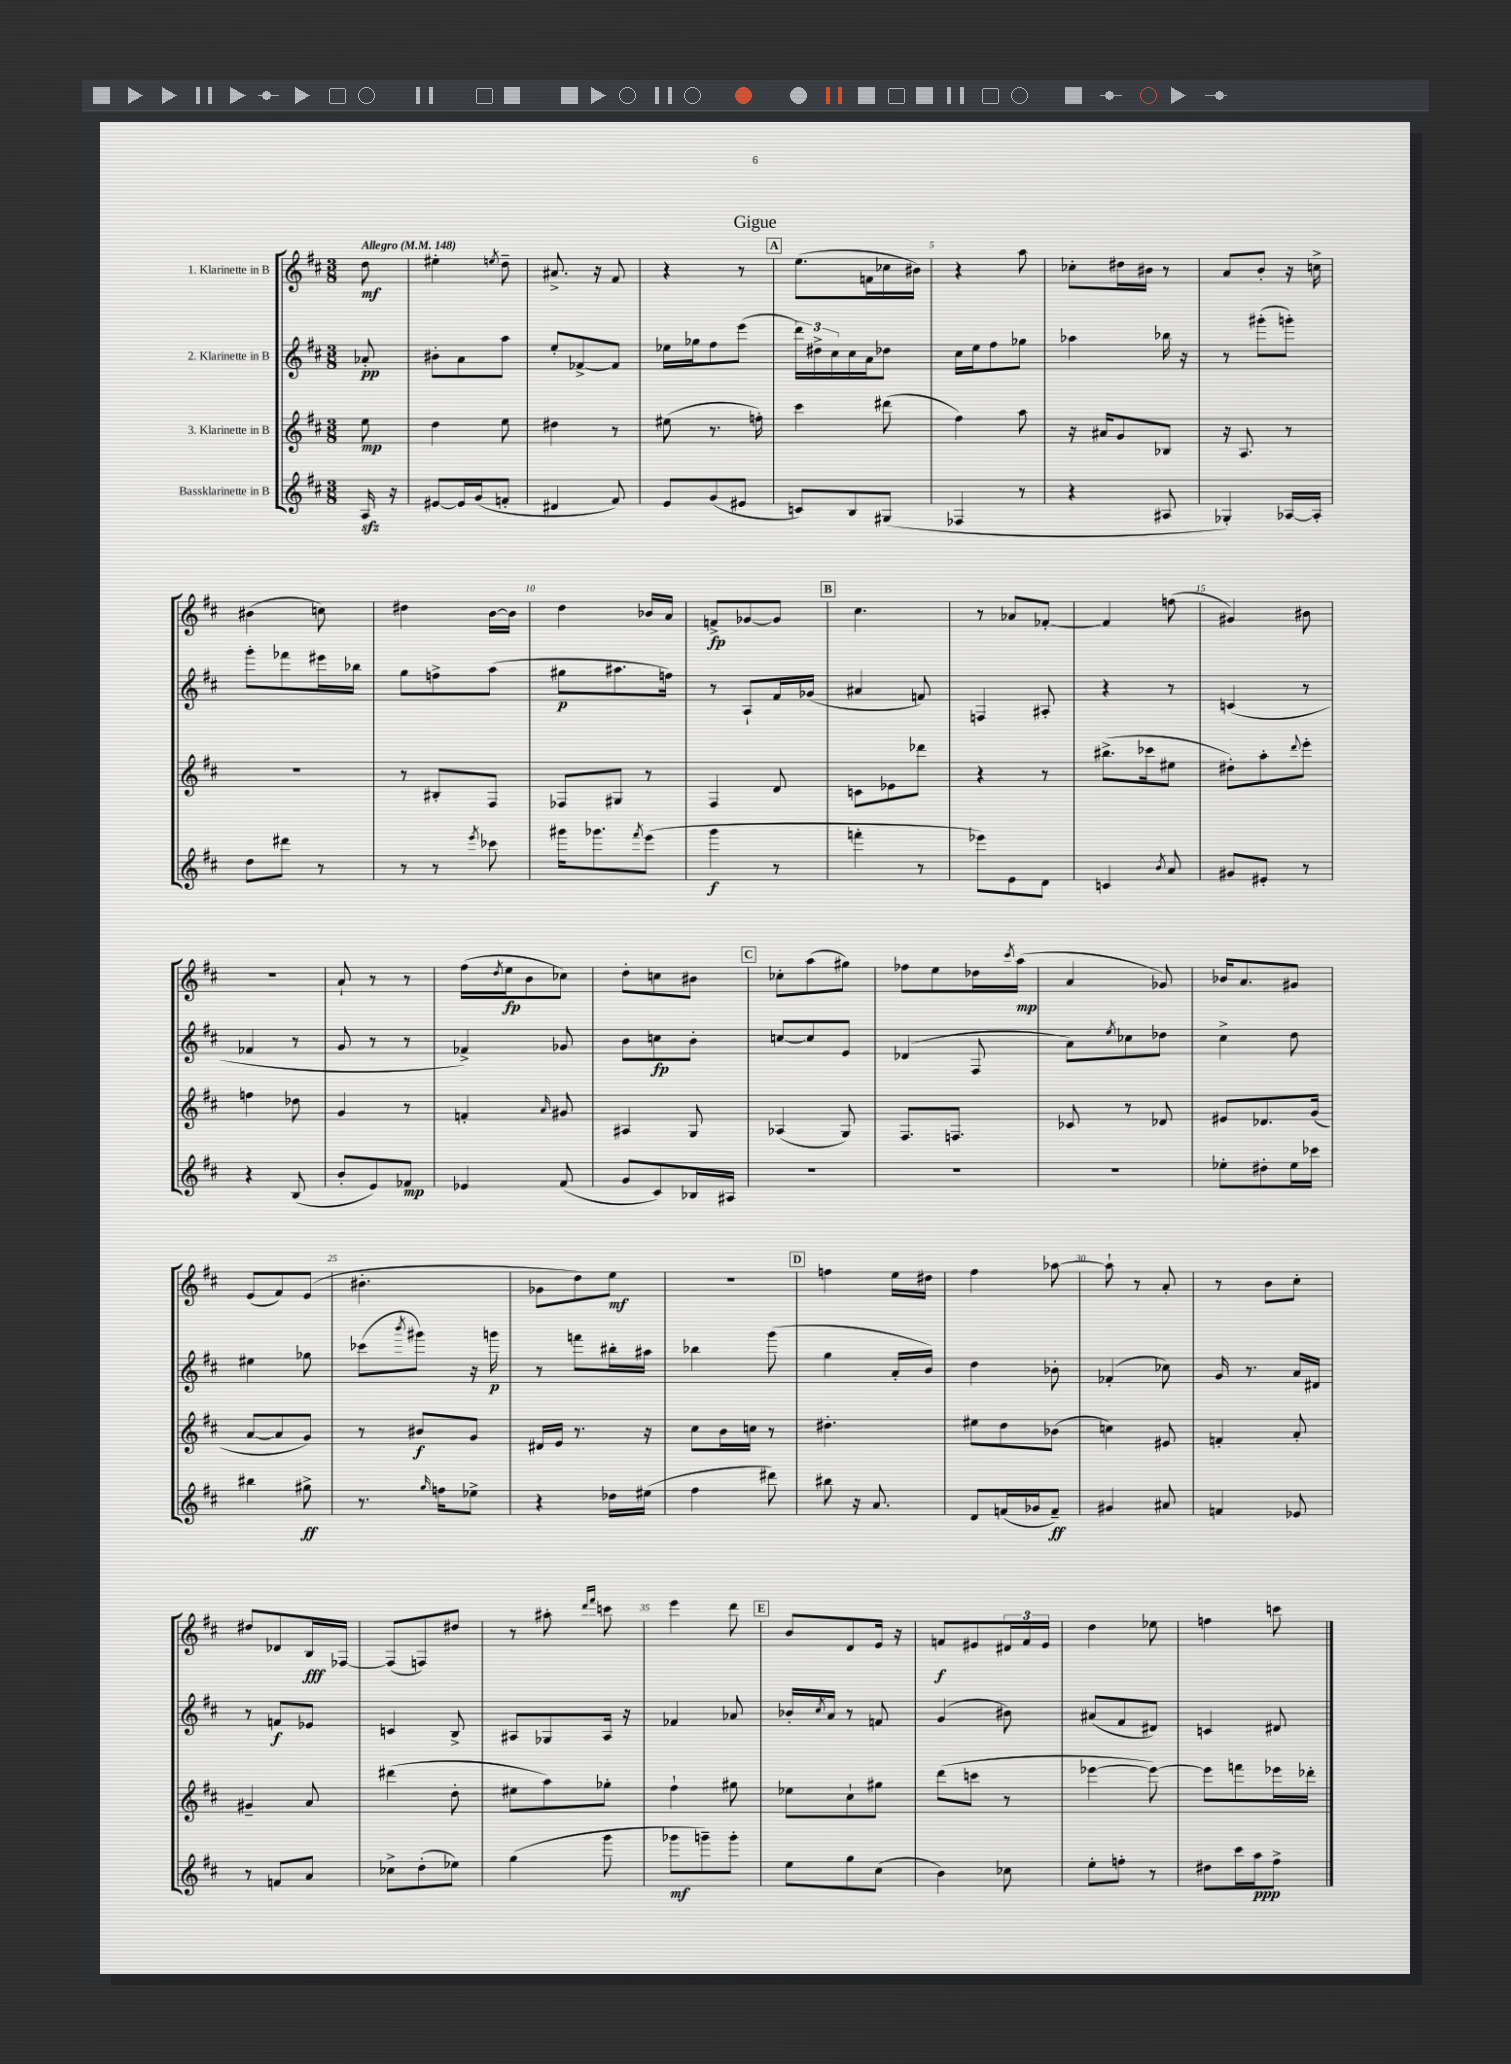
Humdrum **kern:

**kern	**kern	**kern	**kern
*staff4	*staff3	*staff2	*staff1
*clefG2	*clefG2	*clefG2	*clefG2
*k[f#c#]	*k[f#c#]	*k[f#c#]	*k[f#c#]
*M3/8	*M3/8	*M3/8	*M3/8
*MM148	*MM148	*MM148	*MM148
16A/	8ee\	8a-'/	8dd\
16r	.	.	.
=	=	=	=
[8e#/L	4dd\	8b#'\L	4ee#'\
16e#/]L	.	8a\	.
(16g/J	.	.	.
.	.	.	8qee/
8f'/J	8ee\	8aa\J	8dd~\
=	=	=	=
4d#/	4dd#\	8ee'/L	8.a#^/
.	.	[8f-^/	.
.	.	.	16r
8f#/)	8r	8f-/]J	8f#/
=	=	=	=
8e/L	(8ee#\	16ee-\LL	4r
.	.	16gg-\J	.
(8g/	8.r	8ff#\	.
8e#/J	.	(8eee\J	8r
.	16ff'\)	.	.
=	=	=	=
8c/L)	4ccc#\	24ddd\LL)	(8.ee\L
.	.	24dd#^\	.
.	.	24cc#\	.
8B/	.	16cc#\	.
.	.	16a\J	16f\L
(8G#/J	(8ddd#\	8dd-\J	16cc-\
.	.	.	16b#\JJ)
=	=	=	=
4F-/	4ff#\)	16cc#\LL	4r
.	.	16ee\J	.
.	.	8ff#\	.
8r	8aa\	8gg-\J	8aa\
=	=	=	=
4r	16r	4aa-\	8cc-'\L
.	16a#/LK	.	.
.	8g/	.	16dd#\L
.	.	.	16b#\JJ
8A#/	8B-/J	16bb-\	8r
.	.	16r	.
=	=	=	=
4G-'/)	16r	8r	8a/L
.	8.A/	.	.
.	.	(8ggg#'\L	8b'/J
[16A-/LL	8r	8ggg'\J)	16r
16A-'/]JJ	.	.	16cc^\
=	=	=	=
8dd\L	4.r	8ggg'\L	(4b#\
8ddd#\J	.	8fff-\	.
8r	.	16eee#\L	8cc\)
.	.	16bb-\JJ	.
=	=	=	=
8r	8r	8gg\L	4dd#\
8r	8B#'/L	8ff^\	.
8qeee/	.	.	.
8ccc-\	8F#/J	(8aa\J	[16b\LL
.	.	.	16b\]JJ
=	=	=	=
16ggg#\LK	8F-/L	8gg#\L	4dd\
8.ggg-\	.	.	.
.	8G#/J	8.aa#\	.
8qfff#/	.	.	.
(8eee\J	8r	.	16b-/LL
.	.	16ff\Jk)	16a/JJ
=	=	=	=
4ggg\	4F#/	8r	8f^/L
.	.	8A`/L	[8g-/
8r	8d/	16f#/L	8g-/]J
.	.	(16g-/JJ	.
=	=	=	=
4fff'\	8c\L	4a#/	4.cc#\
.	8e-\	.	.
8r	8ddd-\J	8f/)	.
=	=	=	=
8eee-\L)	4r	4F/	8r
8e\	.	.	8a-/L
8d\J	8r	8A#'/	[8f-'/J
=	=	=	=
4c/	(8.bb#^\L	4r	4f-/]
.	16ccc-\k	.	.
8qb/	.	.	.
8a/	8ee#\J	8r	(8ff\
=	=	=	=
8g#/L	8dd#'\L)	(4c/	4g#/)
8e#'/J	8aa'\	.	.
.	8qqddd/	.	.
8r	8eee'\J	8r	8b#\
=	=	=	=
4r	4ff\	4f-/	4.r
(8B/	8dd-\	8r	.
=	=	=	=
8b'/L	4g/	8g/	8a`/
8e/)	.	8r	8r
8f-/J	8r	8r	8r
=	=	=	=
4e-/	4f'/	4f-^/)	(16ff#\LL
.	.	.	8qdd/
.	.	.	16ee\J
.	.	.	8b\
.	16qqa/	.	.
(8f#/	8g#/	8g-/	8cc-\J)
=	=	=	=
8g/L	4A#/	8b\L	8dd'\L
8c#/)	.	8cc\	8cc\
16B-/L	8G/	8b'\J	8b#\J
16A#/JJ	.	.	.
=	=	=	=
4.r	(4A-/	[8cc/L	8cc-'\L
.	.	8cc/]	(8aa\
.	8G/)	8e/J	8gg#\J)
=	=	=	=
4.r	8.F#/L	(4d-/	8ff-\L
.	.	.	8ee\
.	8.F/J	.	.
.	.	8F#/	16dd-\L
.	.	.	8qccc#/
.	.	.	(16aa\JJ
=	=	=	=
4.r	8c-/	8a\L)	4a/
.	.	8qee/	.
.	8r	8cc-\	.
.	8d-/	8dd-\J	8g-/)
=	=	=	=
8ee-'\L	8e#/L	4cc#^\	16b-/LK
.	.	.	8.a/
8dd#'\	8.d-/	.	.
16ee-\L	.	8dd\	8g#/J
16ccc-\JJ	(16g/Jk	.	.
=	=	=	=
4bb#\	[8a/L	4ee#\	(8e/L
.	8a/]	.	8f#/)
8gg#^\	8g/J)	8gg-\	(8e/J
=	=	=	=
8.r	8r	(8ccc-\L	4.b#'\
.	.	8qbbb/	.
.	8b#/L	8ggg#\J)	.
16qqgg/	.	.	.
16ff\LK	.	.	.
8ee-^\J	8g/J	16r	.
.	.	16ggg\	.
=	=	=	=
4r	16d#/LL	8r	8g-\L
.	16e/JJ	.	.
.	8.r	8fff\L	8dd\)
16dd-\LL	.	16bb#'\L	8ee\J
(16ee#\JJ	16r	16aa#\JJ	.
=	=	=	=
4ff#\	8cc#\L	4bb-\	4.r
.	16b\L	.	.
.	16cc\JJ	.	.
8ddd#\)	8r	(8ggg\	.
=	=	=	=
8bb#\	4.dd#'\	4gg\	4ff\
16r	.	.	.
8.a/	.	.	.
.	.	16a'/LL	16ee\LL
.	.	16b/JJ)	16dd#\JJ
=	=	=	=
8d/L	8ee#\L	4dd\	4ff#\
(16f/L	8dd\	.	.
16g-/J	.	.	.
8f~/J)	(8b-\J	8b-'\	[8aa-\
=	=	=	=
4g#/	4cc\)	(4f-'/	8aa-`\]
.	.	.	8r
8a#/	8e#/	8cc-\)	8a'/
=	=	=	=
4f/	4f'/	16g/	8r
.	.	8.r	.
.	.	.	8b\L
8e-/	8a'/	16a/LL	8cc#'\J
.	.	16d#/JJ	.
=	=	=	=
8r	4g#~/	8r	8dd#/L
8f/L	.	8f/L	8d-/
8a/J	8a/	8e-/J	16B/L
.	.	.	[16F-/JJ
=	=	=	=
8cc-^\L	(4ddd#\	4c/	(8F-/]L
(8dd'\	.	.	8F/)
8ee-\J)	8dd'\	8B^/	8dd#/J
=	=	=	=
(4gg\	8ee#\L	8A#/L	8r
.	8aa\)	8G-/	8aa#'\
.	.	.	16qqddd/LL
.	.	.	16qqfff#/JJ
8ggg\	8gg-'\J	16A#/Jk	8ccc\
.	.	16r	.
=	=	=	=
8ggg-\L	4ff#`\	4f-/	4eee\
8ggg~\)	.	.	.
8ggg'\J	8gg#\	8a-/	8ddd\
=	=	=	=
8ee\L	8ee-\L	16b-'/LL	8b/L
.	.	8qcc#/	.
.	.	16a/JJ	.
8gg\	8cc#`\	8r	8d/
(8cc#\J	8gg#\J	8f/	16e/Jk
.	.	.	16r
=	=	=	=
4b\)	(8ddd\L	(4g/	8f/L
.	8ccc\J	.	8e#/
8cc-\	8r	8b#\)	24d#/L
.	.	.	24f/
.	.	.	24e#/JJ
=	=	=	=
8ee'\L	[4eee-\	(8a#/L	4dd\
8ff'\J	.	8f#/	.
8r	8eee-\_)	8d#/J)	8ee-\
=	=	=	=
8dd#\L	8eee-\]L	4c/	4ff\
16ccc#\L	8fff\	.	.
16aa\J	.	.	.
8ff#^\J	16eee-\L	8d#/	8ccc\
.	16ddd-'\JJ	.	.
==	==	==	==
*-	*-	*-	*-
